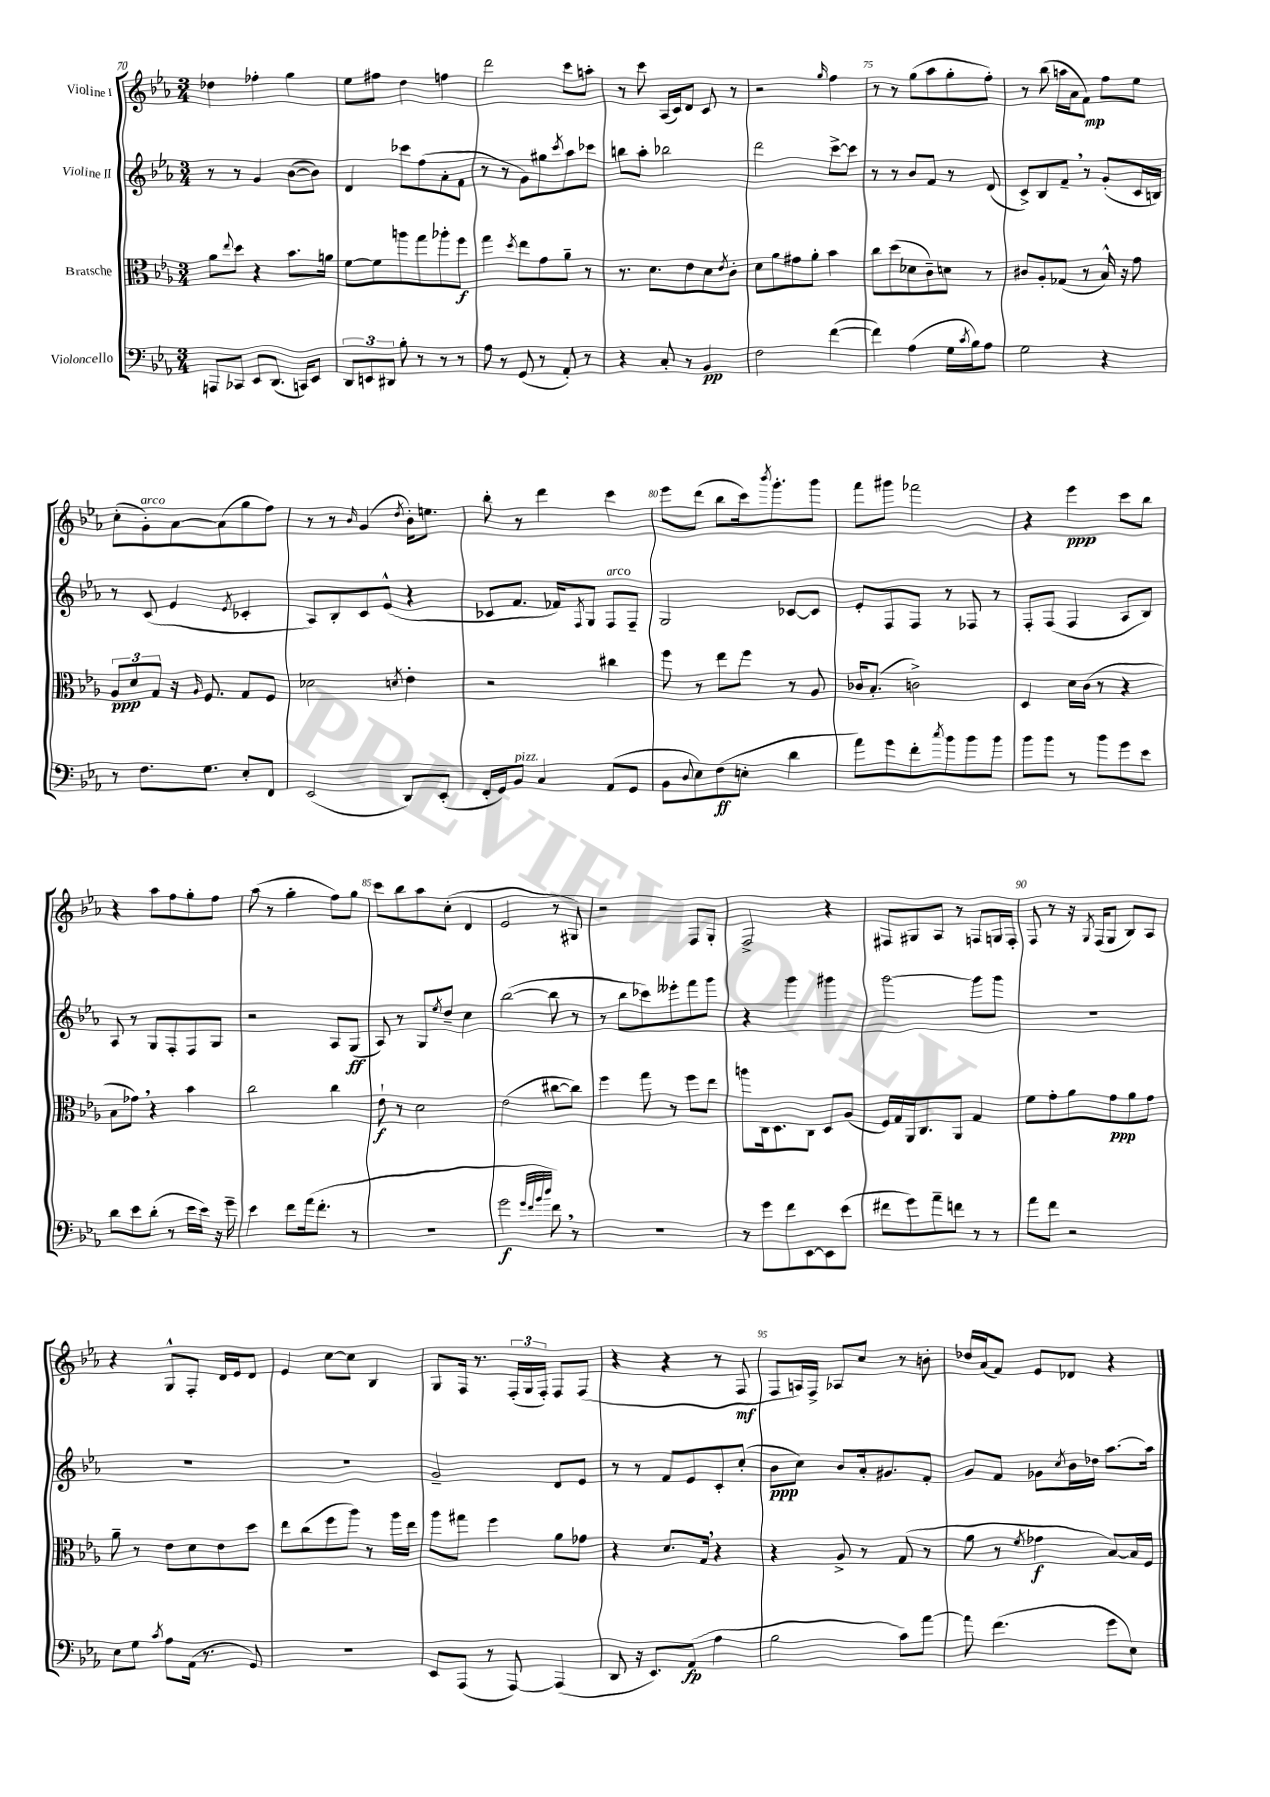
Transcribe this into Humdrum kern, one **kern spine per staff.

**kern	**kern	**kern	**kern
*staff4	*staff3	*staff2	*staff1
*clefF4	*clefC3	*clefG2	*clefG2
*k[b-e-a-]	*k[b-e-a-]	*k[b-e-a-]	*k[b-e-a-]
*M3/4	*M3/4	*M3/4	*M3/4
8AAA	8a-	8r	4dd-
.	8qqee-	.	.
8CC-	8dd	8r	.
8EE-	4r	4g	4ff-'
(8.DD	.	.	.
.	8.b-	([8b-	4gg
16CC)	.	.	.
8EE-	.	8b-])	.
.	16a	.	.
=	=	=	=
12DD	[8f	4d	8ee-
12EE	.	.	.
.	8f]	.	8ff#
12DD#	.	.	.
8B-'	8aa	8ccc-	4dd
8r	8gg	(8ff	.
8r	8aa-'	8a-'	4ff
8r	8ff	8f	.
=	=	=	=
8A-	4gg	8r	2ddd
8r	.	8r	.
.	8qdd	.	.
(8GG	8ee-	8g)	.
8r	8g	8gg#	.
.	.	8qccc	.
8AA-')	8a-~	8aa-	8ccc
8r	8r	8ccc-	8aa'
=	=	=	=
4r	8.r	8bb	8r
.	.	8aa-'	8ccc
.	8.d	.	.
8C'	.	2bb-	(16A-
.	.	.	16c)
8r	8e-	.	8d
4BB-	8d	.	8c
.	8qe-	.	.
.	8c'	.	8r
=	=	=	=
2F	8d	2ddd	2r
.	8a-	.	.
.	8g#	.	.
.	8a-'	.	.
.	.	.	16qqgg
([4f	4b-	[8ccc^	4ff
.	.	8ccc]	.
=	=	=	=
4f])	8cc	8r	8r
.	(8dd	8r	8r
(4A-	8d-	8b-	(8gg
.	8c~)	8f	8aa-
16G	8d	8r	8gg'
8qc	.	.	.
16B-)	.	.	.
8A-	8r	(8d	8ff')
=	=	=	=
2G	8c#	8c^)	8r
.	8A-'	8B-	(8bb-
.	(8G-	8f~	16aa
.	.	.	16a-
.	8r	8r	8f)
4r	16B-^^)	(8g'	8ff
.	16r	.	.
.	8g	16c	8ee-
.	.	16B)	.
=	=	=	=
8r	12A-	8r	(8cc'
.	12d	.	.
8.F	.	(8c	8g')
.	12G	.	.
.	16r	4e-	[8a-
.	16qqA-	.	.
8.G	8.F	.	.
.	.	.	(8a-]
.	.	8qe-	.
8E-'	8G	4c-'	8gg
8FF	8F	.	8ff)
=	=	=	=
(2EE-	2d-	8A-)	8r
.	.	8B-'	8r
.	.	.	16qqb-
.	.	8c	(4g
.	.	(8e-^^	.
.	8qd	.	8qdd
8DD)	4e-'	4r	16b-')
.	.	.	8.ee
(8EE-'	.	.	.
=	=	=	=
16FF'	2r	8c-	8bb-'
16GG)	.	.	.
8BB-	.	8.f	8r
4C	.	.	4ddd
.	.	16f-)	.
.	.	8qF	.
.	.	8G	.
(8AA-	4cc#	8F	4ccc
8GG	.	8F~	.
=	=	=	=
8BB-	8ff	2G	8eee-
8qqD	.	.	.
8E-)	8r	.	(8ddd
(8F	8ee-	.	8bb-
8E'	8ff	.	16ccc)
.	.	.	8qbbb-
.	.	.	8.ggg'
4d	8r	[8c-	.
.	8A-	8c-]	8ggg
=	=	=	=
8a-)	16c-	8e-'	8fff
.	(8.B-'	.	.
8g	.	8F	8ggg#
8f'	2c^)	8F	2fff-
8qcc	.	.	.
8b-	.	8r	.
8b-	.	8F-	.
8b-	.	8r	.
=	=	=	=
8b-	4D	8F'	4r
8b-	.	(8F	.
8r	16d	4F	4eee-
.	(16c	.	.
8b-	8r	.	.
8g	4r	8A-	8ccc
8e-	.	8B-)	8bb-
=	=	=	=
8d	8B-	8A-	4r
8e-	8g-)	8r	.
(8d'	4r	8G	8aa-
8r	.	8F'	8ff
16e-	4b-	8F	8gg'
16e-)	.	.	.
16r	.	8G	8ff
16g~	.	.	.
=	=	=	=
4e-	2cc	2r	(8aa-
.	.	.	8r
8f	.	.	4gg'
(16a-	.	.	.
8.f'	.	.	.
.	4cc	8A-	8ff)
8r	.	(8G	8gg
=	=	=	=
2.r	8e-`	8A-)	8ccc
.	8r	8r	8bb-
.	2d	8G	8aa-
.	.	8qee-	.
.	.	8dd~	(8cc'
.	.	4cc	4d
=	=	=	=
2g	(2e-	([2bb-	2e-
32qqg	.	.	.
32qqf	.	.	.
32qqb-	.	.	.
32qqdd	.	.	.
8f)	[8cc#	8bb-]	8r
8r	8cc#])	8r	8G#)
=	=	=	=
2.r	4ff	8r	2r
.	.	8bb-	.
.	8gg	8ccc-)	.
.	8r	8eee--'	.
.	8ff	8fff	8F
.	8ee-	8ggg	8G'
=	=	=	=
8r	8aa	4r	2F^
8g	16C	.	.
.	8.D	.	.
8f	.	4ggg	.
[8EE-	8C	.	.
8EE-]	8D	4ggg#	4r
(8e-	(8A-	.	.
=	=	=	=
8f#	16F)	[2ggg	8F#
.	16G	.	.
8g)	16AA-	.	8G#
.	8.C	.	.
8a-~	.	.	8A-
8f	8AA-	.	8r
8r	4G	8ggg]	8F
8r	.	8ggg	16G
.	.	.	16F'
=	=	=	=
8a-	8f	2.r	8F
8f	8g'	.	8r
2r	8a-	.	16r
.	.	.	8qG
.	.	.	(16F
.	8g	.	8G
.	8a-	.	8B-)
.	8g	.	8A-
=	=	=	=
8E-	8a-~	2.r	4r
8G	8r	.	.
8qc	.	.	.
8A-	8e-	.	8G^^
(16AA-	8d	.	8F'
8.r	.	.	.
.	8e-	.	16d
.	.	.	16e-
8GG)	8dd	.	8d
=	=	=	=
2.r	8ee-	2.r	4e-
.	(8cc	.	.
.	8ff	.	[8cc
.	8aa-)	.	8cc]
.	8r	.	4B-
.	16aa-	.	.
.	16ee-	.	.
=	=	=	=
8EE-	8aa-	2g~	8G
(8AAA-	8gg#	.	16F
.	.	.	8.r
8r	4ff	.	.
[8AAA-)	.	.	(24F'
.	.	.	24G
.	.	.	24F')
(4AAA-]	8a-	8d	8F
.	8g-	8e-	(8F
=	=	=	=
8DD	4r	8r	4r
16r	.	8r	.
8.EE-)	.	.	.
.	8.d	8f	4r
(8AA-	.	8e-	.
.	16G	.	.
4A-	4r	8c'	8r
.	.	(8cc'	8F
=	=	=	=
2B-	4r	8b-	8F
.	.	8cc)	16A)
.	.	.	16F^
.	8A-^	8b-	8A-
.	8r	16a-'	8cc
.	.	8.g#	.
8c)	(8G	.	8r
[8a-	8r	8f'	8b'
=	=	=	=
8a-]	8a-	8g	16dd-
.	.	.	(16a-
(4.f	8r	8f	8f)
.	8qf	.	.
.	4g-	8g-	8e-
.	.	8qcc	.
.	.	16b-	8d-
.	.	16dd-	.
8g	[8B-)	[8.aa-	4r
8E-)	16B-]	.	.
.	16F	16aa-]	.
==	==	==	==
*-	*-	*-	*-
